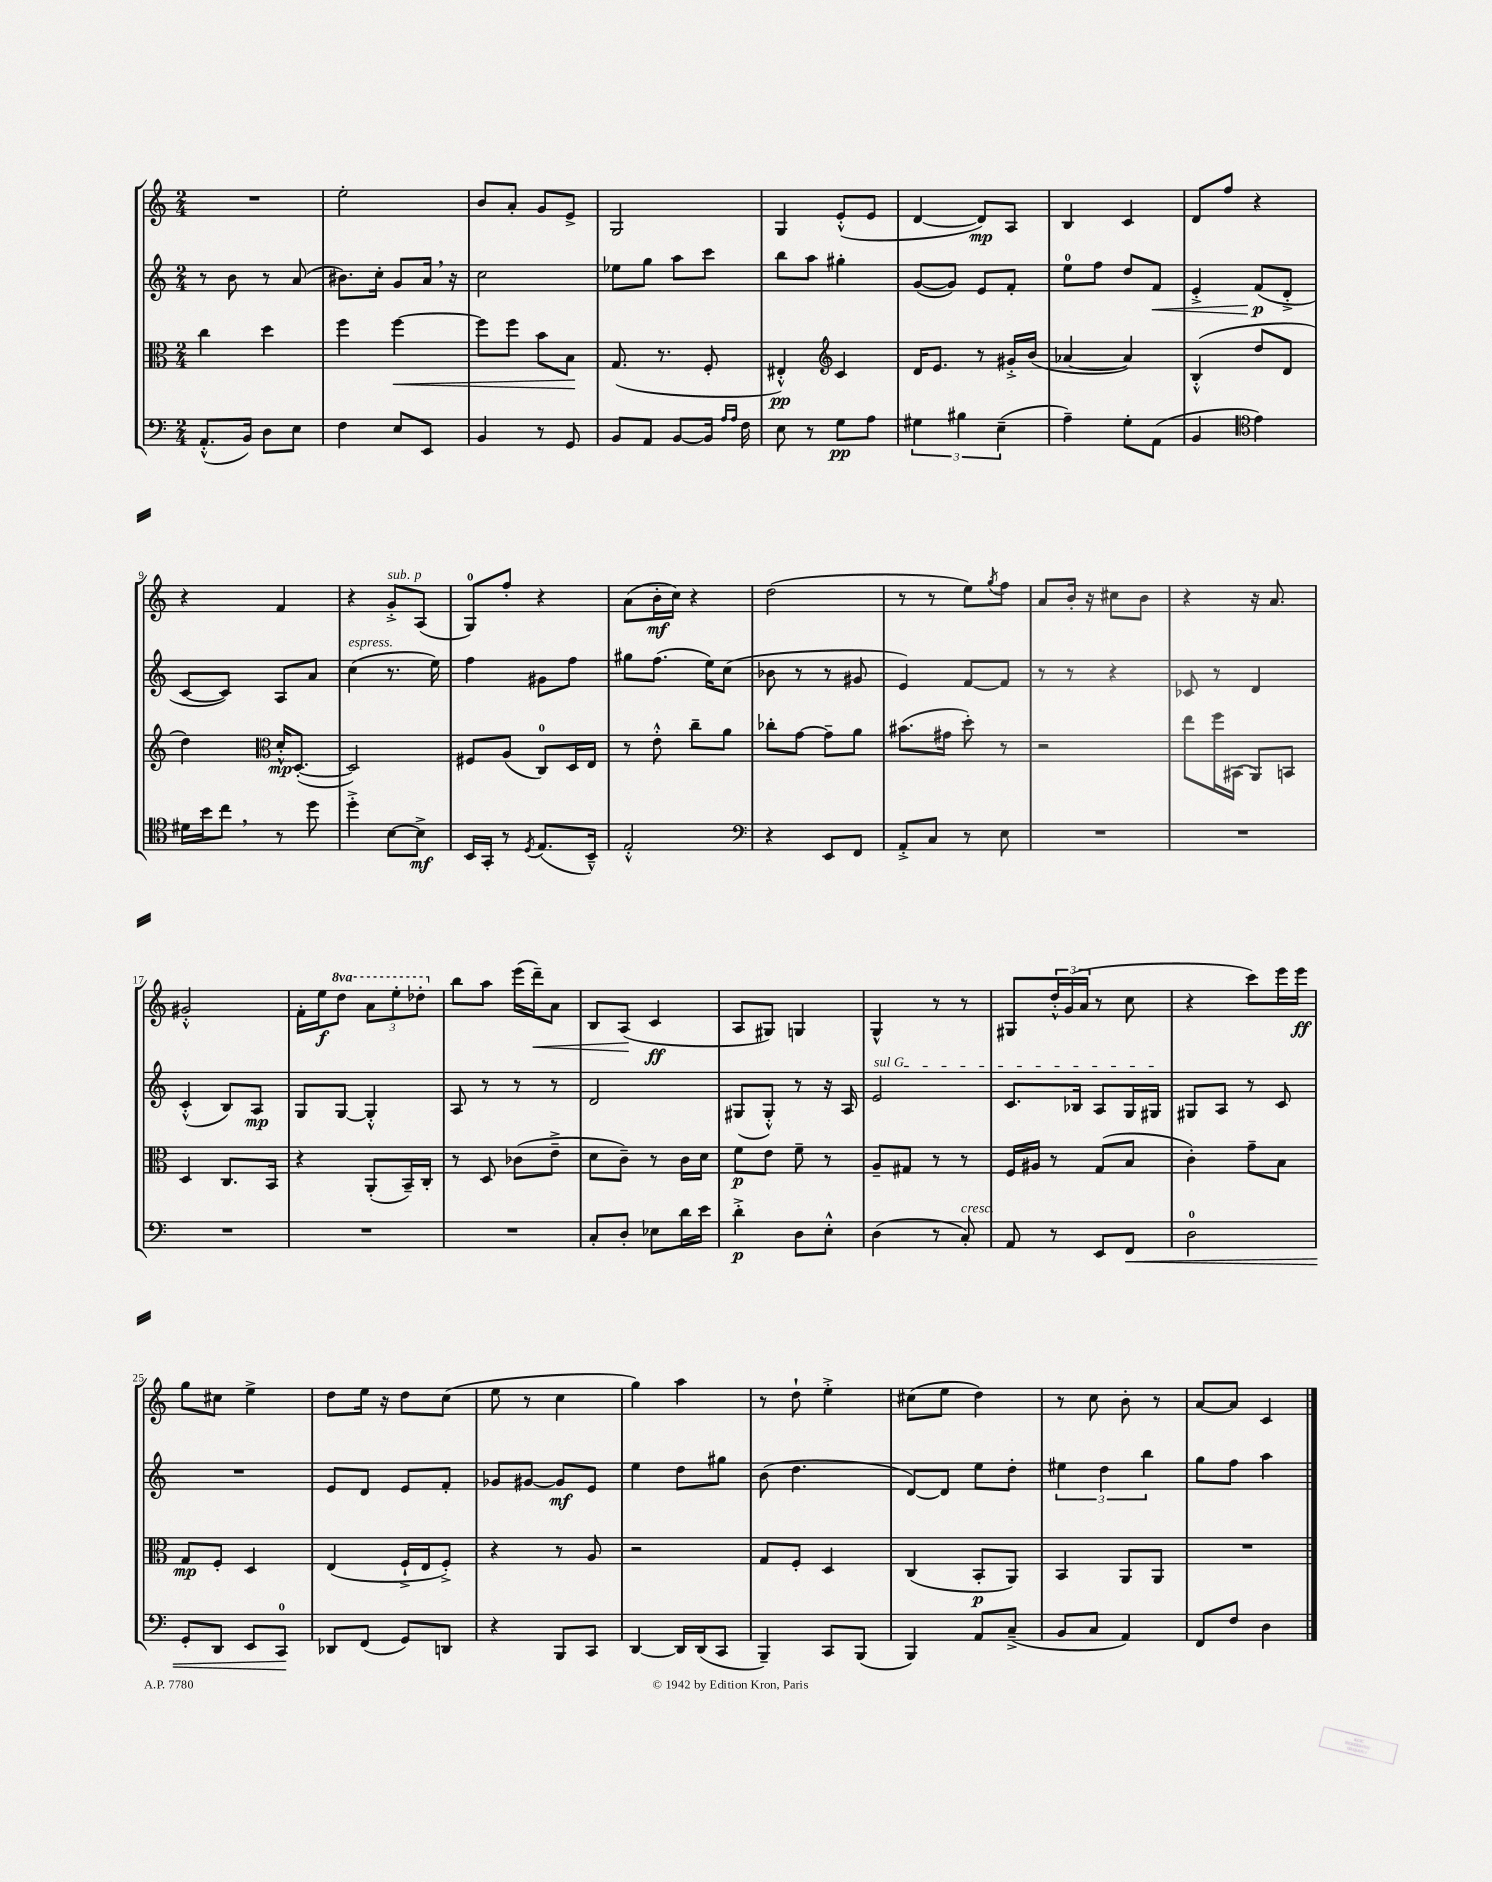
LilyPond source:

<<
\new StaffGroup <<
\new Staff = "s0" {
    \clef treble \key c \major \numericTimeSignature \time 2/4 \set Staff.ottavationMarkups = #ottavation-simple-ordinals
    R2 |
    e''2-. |
    b'8 a'8-. g'8 e'8-> |
    g2 |
    g4 e'8-.-^( e'8 |
    d'4~ d'8\mp) a8 |
    b4 c'4 |
    d'8 f''8 r4 |
    r4 f'4 |
    r4 g'8-.->^\markup { \italic "sub. p" } a8( |
    g8-0) f''8-. r4 |
    a'8( b'16-.\mf c''16) r4 |
    d''2( |
    r8 r8 e''8) \acciaccatura { g''8 } f''8 |
    a'8 b'16-. r16 cis''8 b'8 |
    r4 r16 a'8. |
    gis'2-.-^ |
    f'16-. e''16\f \ottava #1 d'''8 \tuplet 3/2 { a''8 e'''8-. des'''8-. \ottava #0 } |
    b''8 a''8 e'''16( d'''16--\<) a'8 |
    b8 a8\!( c'4\ff |
    a8 gis8) g4 |
    g4-^ r8 r8 |
    gis8 \tuplet 3/2 { d''16-.-^ g'16( a'16 } r8 c''8 |
    r4 c'''8) e'''16 e'''16\ff |
    g''8 cis''8 e''4-> |
    d''8 e''16 r16 d''8 c''8( |
    e''8 r8 c''4 |
    g''4) a''4 |
    r8 d''8-! e''4-.-> |
    cis''8( e''8 d''4) |
    r8 c''8 b'8-. r8 |
    a'8~ a'8 c'4 \bar "|." |
}
\new Staff = "s1" {
    \clef treble \key c \major \numericTimeSignature \time 2/4
    r8 b'8 r8 a'8( |
    bis'8.) c''16-. g'8 a'16 \breathe r16 |
    c''2 |
    ees''8 g''8 a''8 c'''8 |
    b''8 a''8 gis''4-. |
    g'8~( g'8) e'8 f'8-. |
    e''8-0 f''8 d''8 f'8\< |
    e'4-.-> f'8\p\!( d'8-.-> |
    c'8~ c'8) a8 a'8 |
    c''4^\markup { \italic "espress." }( r8. e''16) |
    f''4 gis'8 f''8 |
    gis''8 f''8.( e''16) c''8( |
    bes'8 r8 r8 gis'8 |
    e'4) f'8~ f'8 |
    r8 r8 r4 |
    ces'8 r8 d'4 |
    c'4-.-^( b8) a8\mp |
    g8 g8~ g4-.-^ |
    a8 r8 r8 r8 |
    d'2 |
    gis8( gis8-.-^) r8 r16 a16 |
    \once \override TextSpanner.bound-details.left.text = \markup { \italic "sul G" } e'2\startTextSpan |
    c'8. bes16 a8 g16 gis16\stopTextSpan |
    gis8 a8 r8 c'8 |
    R2 |
    e'8 d'8 e'8 f'8-. |
    ges'8 gis'8~ gis'8\mf e'8 |
    e''4 d''8 gis''8 |
    b'8( d''4. |
    d'8~) d'8 e''8 d''8-. |
    \tuplet 3/2 { eis''4 d''4 b''4 } |
    g''8 f''8 a''4 \bar "|." |
}
\new Staff = "s2" {
    \clef alto \key c \major \numericTimeSignature \time 2/4
    c''4 d''4 |
    f''4 f''4~\< |
    f''8 f''8 b'8 b8\! |
    g8.( r8. f8-. |
    eis4-.-^\pp) \clef treble c'4 |
    d'16 e'8. r8 gis'16-.-> b'16( |
    aes'4~ aes'4) |
    b4-.-^( d''8 d'8 |
    d''4) \clef alto d'16-.-^\mp d8.~-.( |
    d2) |
    fis8 a8( c8-0) d16 e16 |
    r8 e'8-.-^ c''8-- a'8 |
    ces''8-. g'8~ g'8-- a'8 |
    bis'8.( gis'16 d''8-.) r8 |
    r2 |
    e''8 f''16 bis,16( a,8) b,8 |
    d4 c8. b,16 |
    r4 a,8-.( b,16--) c16-. |
    r8 d8 ces'8( e'8---> |
    d'8 c'8--) r8 c'16 d'16 |
    f'8\p e'8 f'8-- r8 |
    a8-- gis8 r8 r8 |
    f16 ais16 r8 g8( b8 |
    c'4-.) g'8-- b8 |
    g8\mp f8-. d4 |
    e4( f16-!-> e16 f8-.->) |
    r4 r8 a8 |
    r2 |
    g8 f8-. d4 |
    c4( b,8-.\p a,8) |
    b,4 a,8 a,8 |
    R2 \bar "|." |
}
\new Staff = "s3" {
    \clef bass \key c \major \numericTimeSignature \time 2/4
    a,8.-.-^( b,16) d8 e8 |
    f4 e8 e,8 |
    b,4 r8 g,8 |
    b,8 a,8 b,8~ b,16 \grace { a16 a16 } f16 |
    e8 r8 g8\pp a8 |
    \tuplet 3/2 { gis4 bis4 e4--( } |
    a4--) g8-. a,8( |
    b,4 \clef tenor e'4) |
    dis'16 b'16 c''8 \breathe r8 d''8 |
    d''4-.-> b8~ b8->\mf |
    b,16 g,16-. r8 \acciaccatura { d8 } e8.( b,16---^) |
    e2-.-^ |
    \clef bass r4 e,8 f,8 |
    a,8-.-> c8 r8 e8 |
    R2 |
    R2 |
    R2 |
    R2 |
    R2 |
    c8-. d8-. ees8 d'16 e'16 |
    d'4-.->\p d8 e8-.-^ |
    d4( r8 c8-.^\markup { \italic "cresc." }) |
    a,8 r8 e,8 f,8\< |
    d2-0 |
    g,8-. d,8 e,8 c,8-0\! |
    des,8 f,8( g,8) d,8 |
    r4 b,,8 c,8 |
    d,4~ d,16 d,16( c,8 |
    b,,4--) c,8 b,,8( |
    b,,4) a,8 c8--->( |
    b,8 c8 a,4) |
    f,8 f8 d4 \bar "|." |
}
>>
>>
